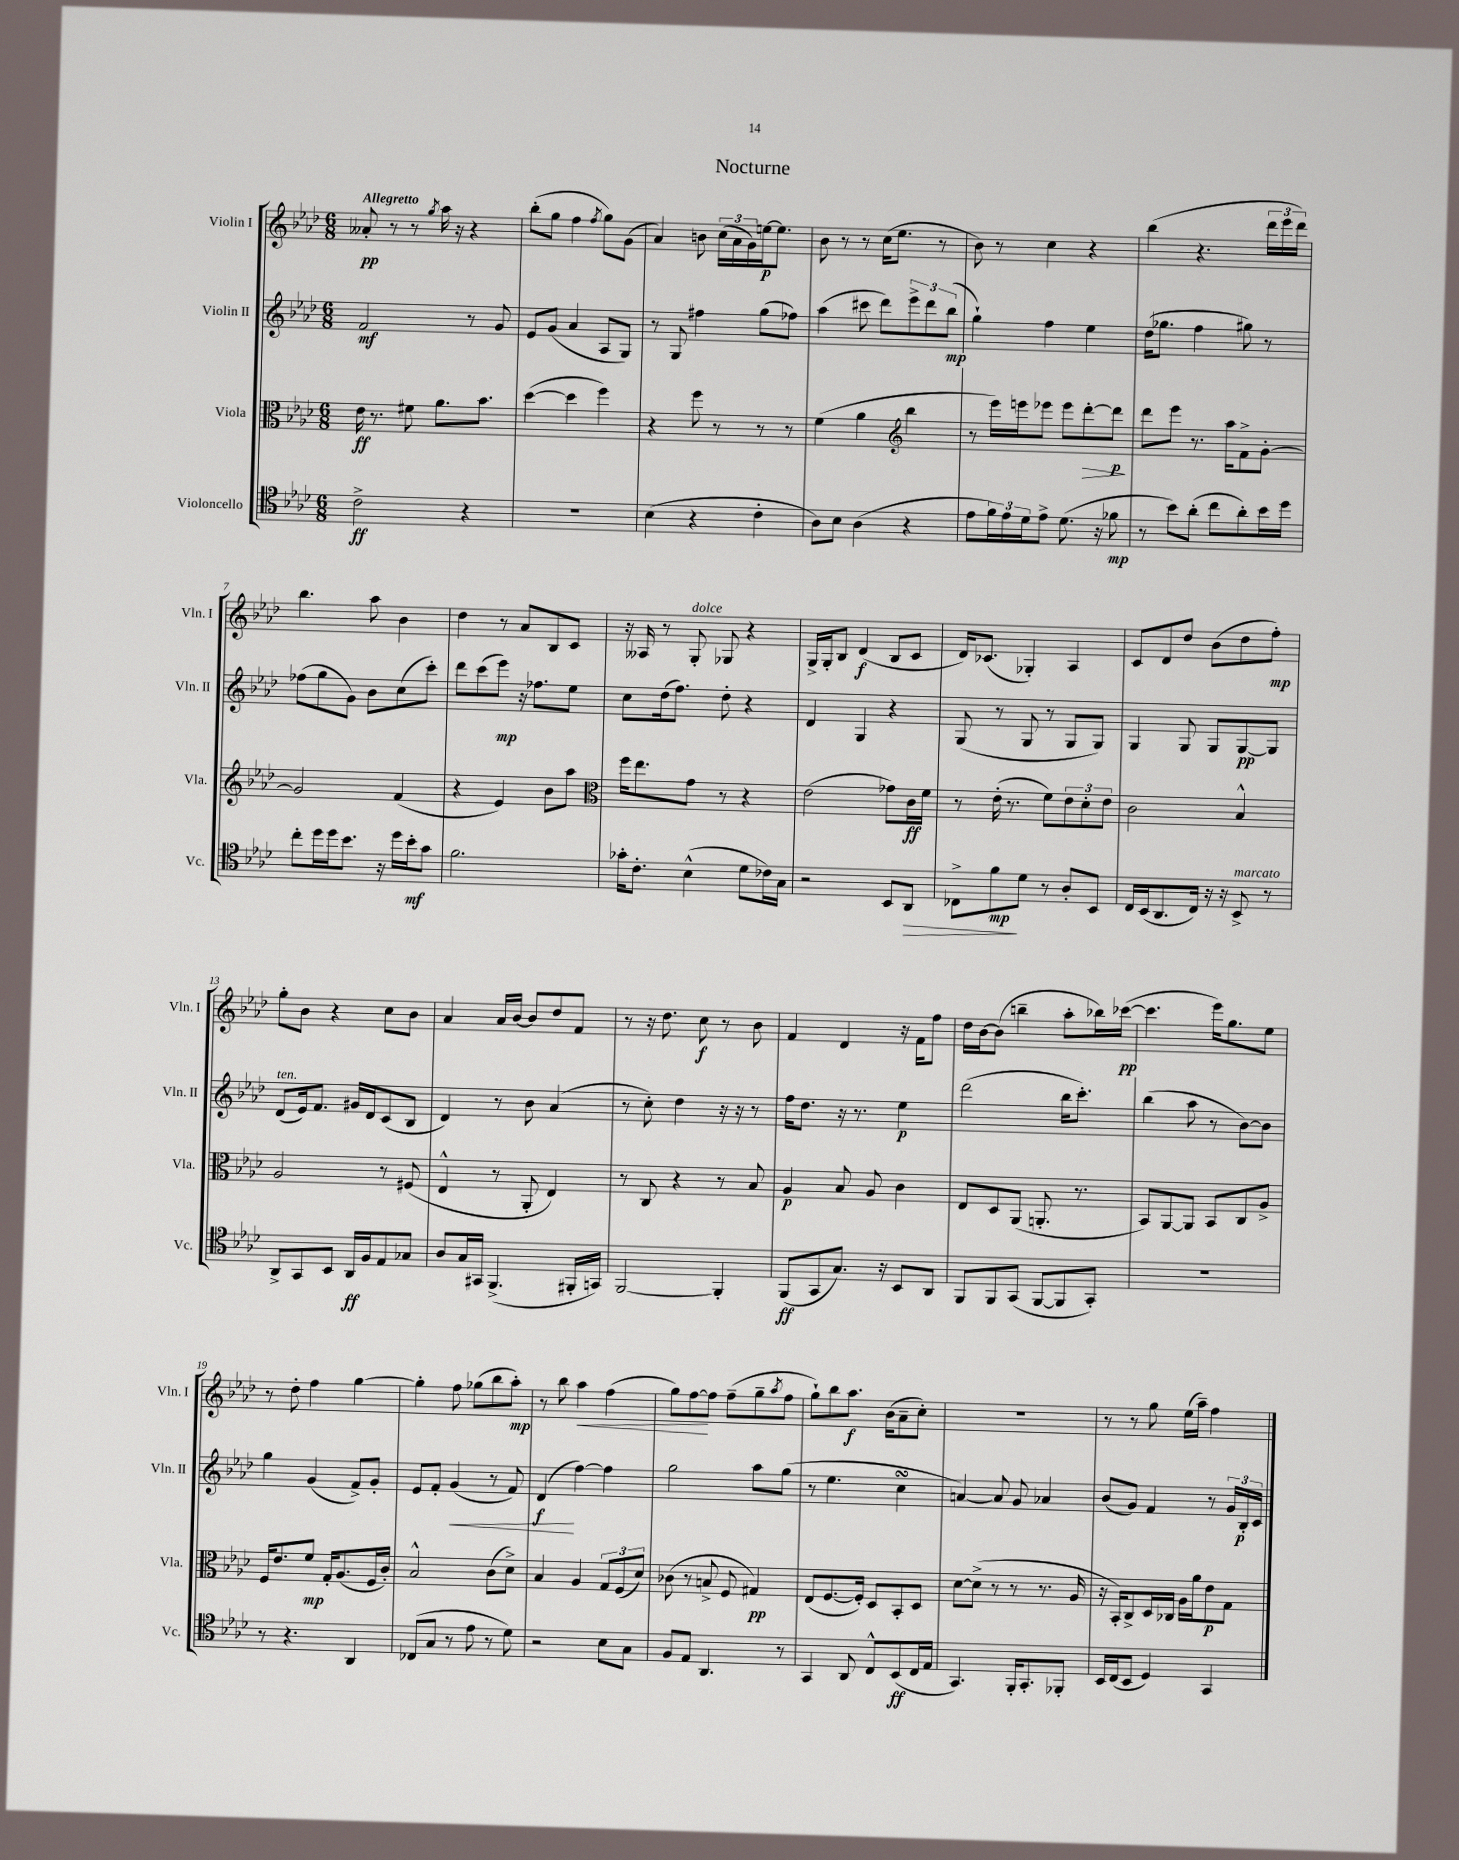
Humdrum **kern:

**kern	**kern	**kern	**kern
*staff4	*staff3	*staff2	*staff1
*clefC4	*clefC3	*clefG2	*clefG2
*k[b-e-a-d-]	*k[b-e-a-d-]	*k[b-e-a-d-]	*k[b-e-a-d-]
*M6/8	*M6/8	*M6/8	*M6/8
2c^	16e-	2f	8a--'
.	8.r	.	.
.	.	.	8r
.	8f#	.	8r
.	.	.	8qgg
.	8.a-	.	16aa-
.	.	.	16r
4r	.	8r	4r
.	8.b-	.	.
.	.	8g	.
=	=	=	=
2.r	([4dd-	8e-	(8bb-'
.	.	(8g	8gg
.	4dd-]	4a-	4ff
.	.	.	8qff
.	4ff)	8A-	8gg)
.	.	8G)	(8g
=	=	=	=
(4B-	4r	8r	4a-)
.	.	8G	.
4r	8ff	4ff#	8b
.	8r	.	(24cc
.	.	.	24a-
.	.	.	24g)
4c'	8r	(8gg	[16ee
.	.	.	8.ee]
.	8r	8ff-)	.
=	=	=	=
8A-)	(4f	(4aa-	8b-
8B-	.	.	8r
(4A-	4a-	8ccc#	8r
.	.	8ddd-)	(16cc
.	.	.	8.ee-
*	*clefG2	*	*
4r	4bb-	12eee-^	.
.	.	12ddd-	.
.	.	.	8r
.	.	(12bb-	.
=	=	=	=
8e-	8r	4gg`)	8b-)
24f)	16eee-)	.	8r
24e-	.	.	.
.	16eee	.	.
24d-	.	.	.
8e-^	8eee-	4ff	4cc
(8.d-	8eee-	.	.
.	[8ddd-'	4ee-	4r
16r	.	.	.
8f-	8ddd-]	.	.
=	=	=	=
8r	8ddd-	(16dd-	(4bb-
.	.	8.gg-	.
8b-)	8eee-	.	.
(8a-'	8.r	4ff	4.r
8cc	.	.	.
.	16aa-	.	.
8a-')	8f^	8gg#)	.
16b-	[8g'	8r	24ddd-
.	.	.	24eee-
16dd-	.	.	.
.	.	.	24ddd-)
=	=	=	=
8cc'	2g]	(8ff-	4.bb-
16dd-	.	8gg	.
16dd-	.	.	.
8.b-	.	8g)	.
.	.	8b-	8aa-
16r	.	.	.
16dd-	(4f	(8cc	4b-
16b-'	.	.	.
8g	.	8ccc')	.
=	=	=	=
2.f	4r	8ddd-	4dd-
.	.	(8ccc	.
.	4e-)	8eee-)	8r
.	.	16r	8a-
.	.	8.ff-	.
.	8b-	.	8B-
.	8aa-	8ee-	8c
=	=	=	=
*	*clefC3	*	*
16g-'	16ff	8cc	16r
8.c'	8.ee-	.	16A--
.	.	(16dd-	8r
.	.	8.ff)	.
(4B-^^	8g	.	8G'
.	8r	8dd-'	8G-
8d-	4r	4r	4r
16c-)	.	.	.
16G	.	.	.
=	=	=	=
2r	(2e-	4d-	16G^
.	.	.	16G'
.	.	.	8B-
.	.	4G	(4d-
8BB-	8g-)	4r	8B-
8AA-	16c	.	8c
.	16f	.	.
=	=	=	=
8C-^	8r	(8G	16d-)
.	.	.	(8.c-
8f	(16e-'	8r	.
.	8.r	.	.
8d-	.	8G	4G-')
8r	8f)	8r	.
8A-'	12e-	8G	4A-
.	12d-'	.	.
8BB-	.	8G)	.
.	12e-	.	.
=	=	=	=
16C	2c	4G	8c
(16BB-	.	.	.
8.AA-	.	.	8d-
.	.	8G	8dd-
16C)	.	.	.
16r	.	8G	(8b-
16r	.	.	.
8BB-^	4B-^^	[8G	8dd-
8r	.	8G]	8ff')
=	=	=	=
8AA-^	2A-	(8d-	8gg'
8GG	.	16e-)	8b-
.	.	8.f	.
8BB-	.	.	4r
16AA-	.	16g#	.
16F	.	16d-	.
8E-	8r	(8c	8cc
8G-	(8F#	8B-	8b-
=	=	=	=
8A-	4E-^^	4d-)	4a-
16G	.	.	.
16GG#	.	.	.
(4.FF^	8r	8r	16a-
.	.	.	[16b-
.	8AA-'	8b-	8b-]
.	4E-)	(4a-	8dd-
16FF#'	.	.	8f
16GG)	.	.	.
=	=	=	=
[2FF	8r	8r	8r
.	8C	8cc')	16r
.	.	.	8.dd-
.	4r	4dd-	.
.	.	.	8cc
4FF']	8r	16r	8r
.	.	16r	.
.	8B-	8r	8b-
=	=	=	=
(8FF	4A-	16ff	4f
.	.	8.dd-	.
8GG	.	.	.
8.G)	8B-	16r	4d-
.	.	8.r	.
.	8A-	.	.
16r	.	.	.
8BB-	4c	4ee-	16r
.	.	.	16f
8AA-	.	.	8ff
=	=	=	=
8FF	8E-	(2ddd-	16dd-
.	.	.	[16b-
8FF	8D-	.	(8b-]
(8GG	(8AA-	.	4bb~
[8FF	8.AA'	.	.
8FF]	.	16bb-	8aa-'
.	8.r	8.ccc')	.
8GG')	.	.	16bb-)
.	.	.	([16ccc-
=	=	=	=
2.r	8BB-)	(4bb-	4.ccc-]
.	[8AA-	.	.
.	8AA-]	8aa-	.
.	8BB-	8r	16eee-)
.	.	.	8.gg
.	8C	[8b-)	.
.	8A-^	8b-]	8ee-
=	=	=	=
8r	16F	4gg	8r
.	8.e-	.	.
4.r	.	.	8dd-'
.	8f	(4g	4ff
.	16G'	.	.
.	(8.A-	.	.
4AA-	.	8f^)	[4gg
.	16F	8g'	.
.	16c')	.	.
=	=	=	=
(8C-	2B-^^	8e-	4gg']
8G	.	8f'	.
8r	.	(4g	8ff
8e-	.	.	(8gg-
8r	(8c	8r	8bb-
8d-)	8d-^)	8f)	8aa-')
=	=	=	=
2r	4B-	(4d-	8r
.	.	.	8bb-
.	4A-	[4ff)	4aa-
8B-	12G	4ff]	(4ff
.	(12F	.	.
8G	.	.	.
.	12d-)	.	.
=	=	=	=
8F	(8c-	2gg	8gg)
8E-	8r	.	[8ff
4.AA-	8B^	.	8ff]
.	8F	.	(8ff~
.	4G#)	8aa-	8gg~
.	.	.	8qaa-
8r	.	(8gg	8ff
=	=	=	=
4GG	(8E-	8r	8gg`)
.	[8.F	4.ee-	8bb-
8AA-	.	.	8.aa-
.	16F'])	.	.
8C^^	8D-	.	.
.	.	.	(16b-
(8BB-	8BB-'	4cc	8a-~
16C	8D-	.	8cc')
16E-	.	.	.
=	=	=	=
4.GG)	[8d-	[4a)	2.r
.	(8d-^]	.	.
.	8r	8a]	.
16FF'	8r	8g	.
8.GG'	.	.	.
.	8.r	4a-	.
8FF-'	.	.	.
.	16A-	.	.
=	=	=	=
16BB-	16r	(8b-	8r
(16C	16BB-')	.	.
8BB-	8C^	8g)	8r
4D-)	16D-	4f	8gg
.	16C-	.	.
.	16A-	.	(16ee-
.	16a-	.	16aa-~)
4GG	8e-	8r	4ff
.	8G	24g	.
.	.	24B-'	.
.	.	24c	.
==	==	==	==
*-	*-	*-	*-
